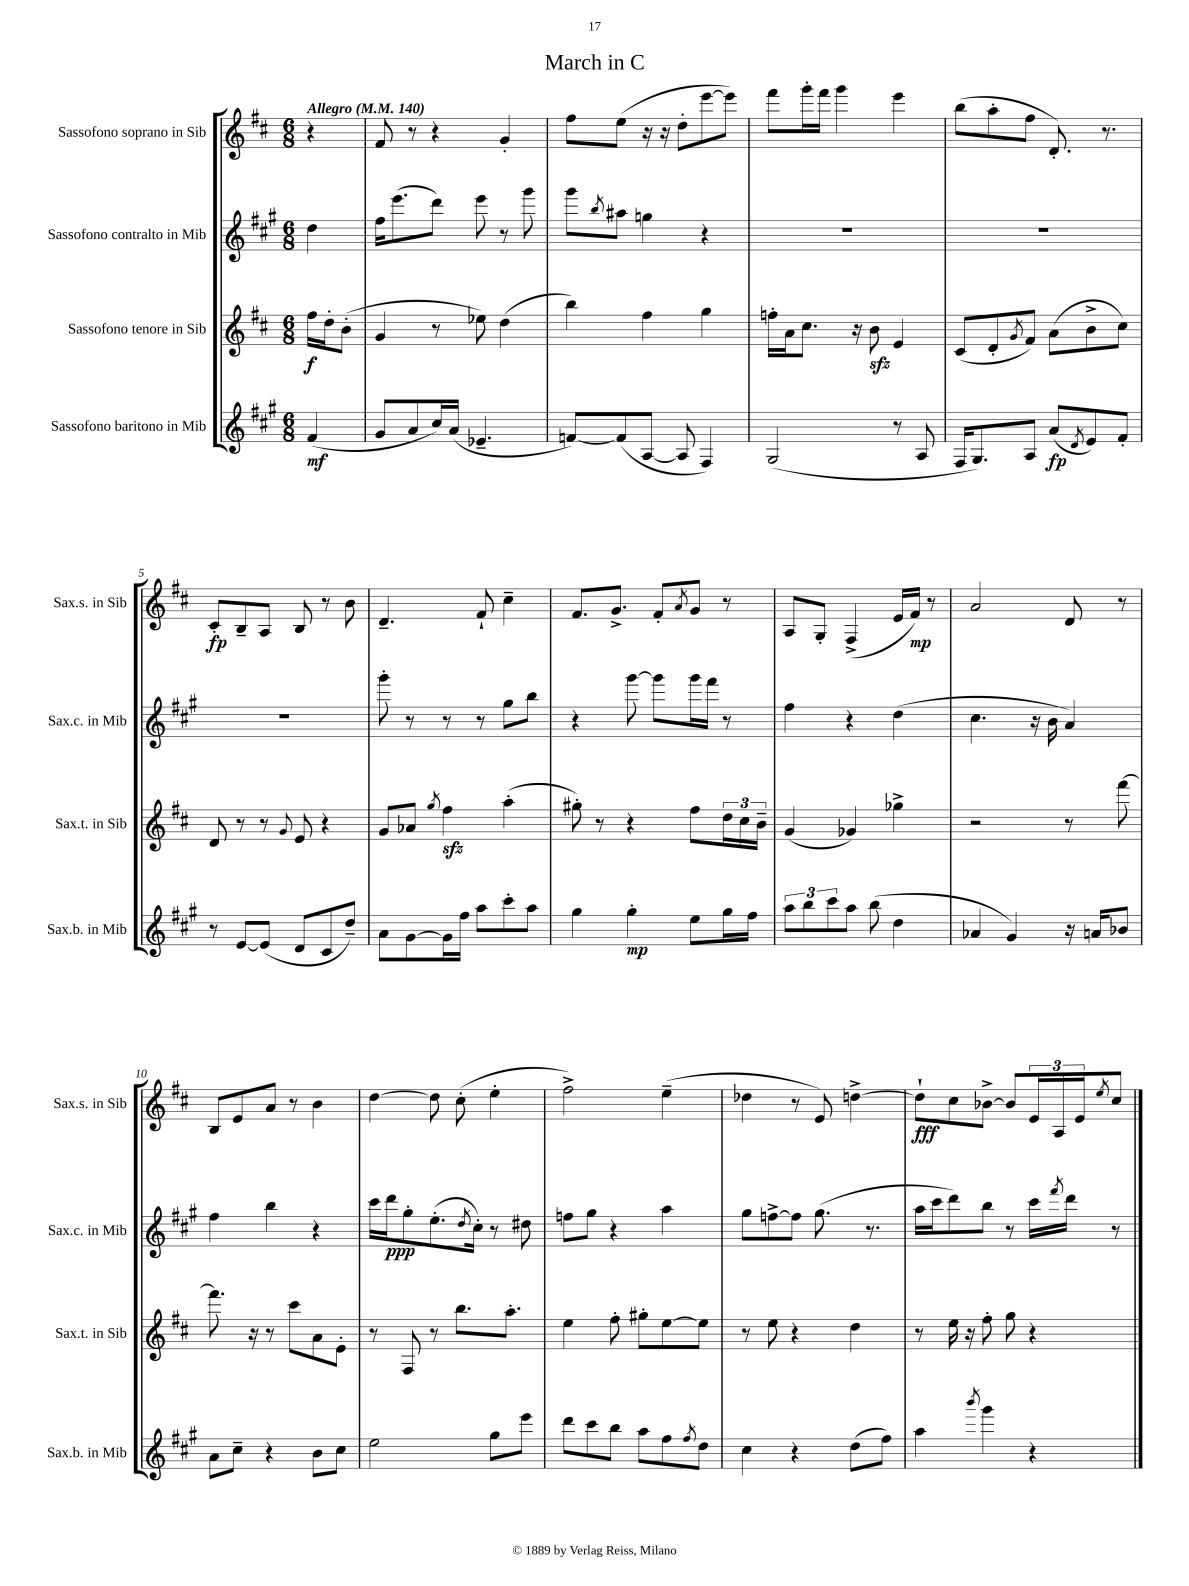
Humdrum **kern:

**kern	**dynam	**kern	**dynam	**kern	**dynam	**kern	**dynam
*part4	*part4	*part3	*part3	*part2	*part2	*part1	*part1
*staff4	*staff4	*staff3	*staff3	*staff2	*staff2	*staff1	*staff1
*I"Sassofono baritono in Mib	*	*I"Sassofono tenore in Sib	*	*I"Sassofono contralto in Mib	*	*I"Sassofono soprano in Sib	*
*I'Sax.b. in Mib	*	*I'Sax.t. in Sib	*	*I'Sax.c. in Mib	*	*I'Sax.s. in Sib	*
*clefG2	*	*clefG2	*	*clefG2	*	*clefG2	*
*k[f#c#g#]	*	*k[f#c#]	*	*k[f#c#g#]	*	*k[f#c#]	*
*M6/8	*	*M6/8	*	*M6/8	*	*M6/8	*
*MM140	*	*MM140	*	*MM140	*	*MM140	*
=	=	=	=	=	=	=	=
!	!	!	!	!	!	!LO:TX:a:B:t=Allegro	!
(4f#/	mf	16ff#\LL	f	4dd\	.	4r	.
.	.	16dd'\J	.	.	.	.	.
.	.	(8b'\J	.	.	.	.	.
=1	=1	=1	=1	=1	=1	=1	=1
8g#/L	.	4g/	.	16ff#\KL	.	8f#/	.
.	.	.	.	(8.eee\	.	.	.
8a/	.	.	.	.	.	8r	.
16cc#/L)	.	8r	.	8ddd\J)	.	4r	.
(16a/JJ	.	.	.	.	.	.	.
4.e-X~/	.	8ee-X\)	.	8eee\	.	.	.
.	.	(4dd\	.	8r	.	4g'/	.
.	.	.	.	8ggg#\	.	.	.
=2	=2	=2	=2	=2	=2	=2	=2
[8fn/L)	.	4bb\)	.	8ggg#\L	.	8ff#\L	.
.	.	.	.	8qbb/	.	.	.
(8f/]	.	.	.	8aa#X\J	.	(8ee\J	.
[8A/J	.	4ff#\	.	4ggn\	.	16r	.
.	.	.	.	.	.	16r	.
8A/]	.	.	.	.	.	8dd'\L	.
4F#/)	.	4gg\	.	4r	.	[8eee\	.
.	.	.	.	.	.	8eee\J])	.
=3	=3	=3	=3	=3	=3	=3	=3
(2G#/	.	16ffn'\LL	.	2.r	.	8fff#\L	.
.	.	16a\J	.	.	.	.	.
.	.	8.cc#\J	.	.	.	16ggg'\L	.
.	.	.	.	.	.	16fff#\JJ	.
.	.	.	.	.	.	4ggg\	.
.	.	16r	.	.	.	.	.
.	.	8bzz\	.	.	.	.	.
8r	.	4e/	.	.	.	4eee\	.
8A/	.	.	.	.	.	.	.
=4	=4	=4	=4	=4	=4	=4	=4
16F#/KL	.	(8c#/L	.	2.r	.	(8bb\L	.
8.G#/)	.	.	.	.	.	.	.
.	.	8d'/	.	.	.	8aa'\	.
.	.	8qg/	.	.	.	.	.
8A/J	.	8f#/J)	.	.	.	8ff#\J	.
(8a/L	fp	(8a\L	.	.	.	8.d'/)	.
8qd/	.	.	.	.	.	.	.
8e/)	.	8b^\	.	.	.	.	.
.	.	.	.	.	.	8.r	.
8f#'/J	.	8cc#\J)	.	.	.	.	.
!!LO:LB:g=z
=5	=5	=5	=5	=5	=5	=5	=5
8r	.	8d/	.	2.r	.	8c#'/L	fp
[8e/L	.	8r	.	.	.	8B~/	.
(8e/J]	.	8r	.	.	.	8A/J	.
.	.	8qqg/	.	.	.	.	.
8d/L	.	8e/	.	.	.	8B/	.
8c#/	.	4r	.	.	.	8r	.
8dd~/J)	.	.	.	.	.	8b\	.
=6	=6	=6	=6	=6	=6	=6	=6
8a\L	.	8g/L	.	8ggg#'\	.	4.d~/	.
[8g#\	.	8a-X/J	.	8r	.	.	.
.	.	8qgg/	.	.	.	.	.
16g#\L]	.	4ff#zz\	.	8r	.	.	.
16ff#\JJ	.	.	.	.	.	.	.
8aa\L	.	.	.	8r	.	8f#`/	.
8ccc#'\	.	(4aa'\	.	8gg#\L	.	4cc#~\	.
8aa\J	.	.	.	8bb\J	.	.	.
=7	=7	=7	=7	=7	=7	=7	=7
4gg#\	.	8gg#X'\)	.	4r	.	8.f#/L	.
.	.	8r	.	.	.	.	.
.	.	.	.	.	.	8.g^/J	.
4gg#'\	mp	4r	.	[8ggg#\	.	.	.
.	.	.	.	8ggg#\L]	.	8f#'/L	.
.	.	.	.	.	.	8qa/	.
8ee\L	.	8ff#\L	.	16ggg#\L	.	8g/J	.
.	.	.	.	16fff#\JJ	.	.	.
16gg#\L	.	24dd\L	.	8r	.	8r	.
.	.	24cc#\	.	.	.	.	.
16ff#\JJ	.	.	.	.	.	.	.
.	.	24b~\JJ	.	.	.	.	.
=8	=8	=8	=8	=8	=8	=8	=8
12aa\L	.	(4g/	.	4ff#\	.	8A/L	.
12bb\	.	.	.	.	.	.	.
.	.	.	.	.	.	8G'/J	.
12ccc#\	.	.	.	.	.	.	.
8aa\J	.	4g-X/)	.	4r	.	(4F#^/	.
(8bb\	.	.	.	.	.	.	.
4dd\	.	4gg-X^\	.	(4dd\	.	16e/LL	.
.	.	.	.	.	.	16f#/JJ)	mp
.	.	.	.	.	.	8r	.
=9	=9	=9	=9	=9	=9	=9	=9
4a-X/	.	2r	.	4.cc#\	.	2a/	.
4g#/)	.	.	.	.	.	.	.
.	.	.	.	16r	.	.	.
.	.	.	.	16b\	.	.	.
16r	.	8r	.	4a/)	.	8d/	.
16an/KL	.	.	.	.	.	.	.
8b-X/J	.	[8fff#\	.	.	.	8r	.
!!LO:LB:g=z
=10	=10	=10	=10	=10	=10	=10	=10
8a\L	.	8.fff#\]	.	4ff#\	.	8B/L	.
8cc#~\J	.	.	.	.	.	8e/	.
.	.	16r	.	.	.	.	.
4r	.	8r	.	4bb\	.	8a/J	.
.	.	8ccc#\L	.	.	.	8r	.
8b\L	.	8a\	.	4r	.	4b\	.
8cc#\J	.	8e'\J	.	.	.	.	.
=11	=11	=11	=11	=11	=11	=11	=11
2ee\	.	8r	.	16ccc#\LL	.	[4dd\	.
.	.	.	.	16ddd\J	ppp	.	.
.	.	8F#/	.	8gg#'\	.	.	.
.	.	8r	.	(8.ee'\	.	8dd\]	.
.	.	8.bb\L	.	.	.	(8cc#'\	.
.	.	.	.	8qdd/	.	.	.
.	.	.	.	16cc#'\Jk)	.	.	.
8gg#\L	.	.	.	8r	.	4ee'\	.
.	.	8.aa'\J	.	.	.	.	.
8eee\J	.	.	.	8dd#X\	.	.	.
=12	=12	=12	=12	=12	=12	=12	=12
8ddd\L	.	4ee\	.	8ffn\L	.	2ff#^\)	.
8ccc#\	.	.	.	8gg#\J	.	.	.
8bb\J	.	8ff#'\	.	4r	.	.	.
8aa\L	.	8gg#X'\L	.	.	.	.	.
8ff#\	.	[8ee\	.	4aa\	.	(4ee~\	.
8qff#/	.	.	.	.	.	.	.
8dd\J	.	8ee\J]	.	.	.	.	.
=13	=13	=13	=13	=13	=13	=13	=13
4cc#\	.	8r	.	8gg#\L	.	4dd-X\	.
.	.	8ee\	.	[8ffn^\	.	.	.
4r	.	4r	.	8ff\J]	.	8r	.
.	.	.	.	(8.gg#\	.	8e/)	.
(8dd\L	.	4dd\	.	.	.	[4ddn^\	.
.	.	.	.	8.r	.	.	.
8ff#\J)	.	.	.	.	.	.	.
=14	=14	=14	=14	=14	=14	=14	=14
4aa\	.	8r	.	16aa\LL	.	8dd`\L]	fff
.	.	.	.	16ccc#\J	.	.	.
.	.	16ee\	.	8ddd\)	.	8cc#\	.
.	.	16r	.	.	.	.	.
8qbbb/	.	.	.	.	.	.	.
4ggg#\	.	8ff#'\	.	8bb\J	.	[8b-X^\J	.
.	.	8gg\	.	8r	.	8b-/L]	.
4r	.	4r	.	16ccc#\LL	.	24e/L	.
.	.	.	.	.	.	24A/	.
.	.	.	.	8qfff#/	.	.	.
.	.	.	.	16ddd\JJ	.	.	.
.	.	.	.	.	.	24e/J	.
.	.	.	.	.	.	8qee/	.
.	.	.	.	8r	.	8cc#/J	.
==	==	==	==	==	==	==	==
*-	*-	*-	*-	*-	*-	*-	*-
